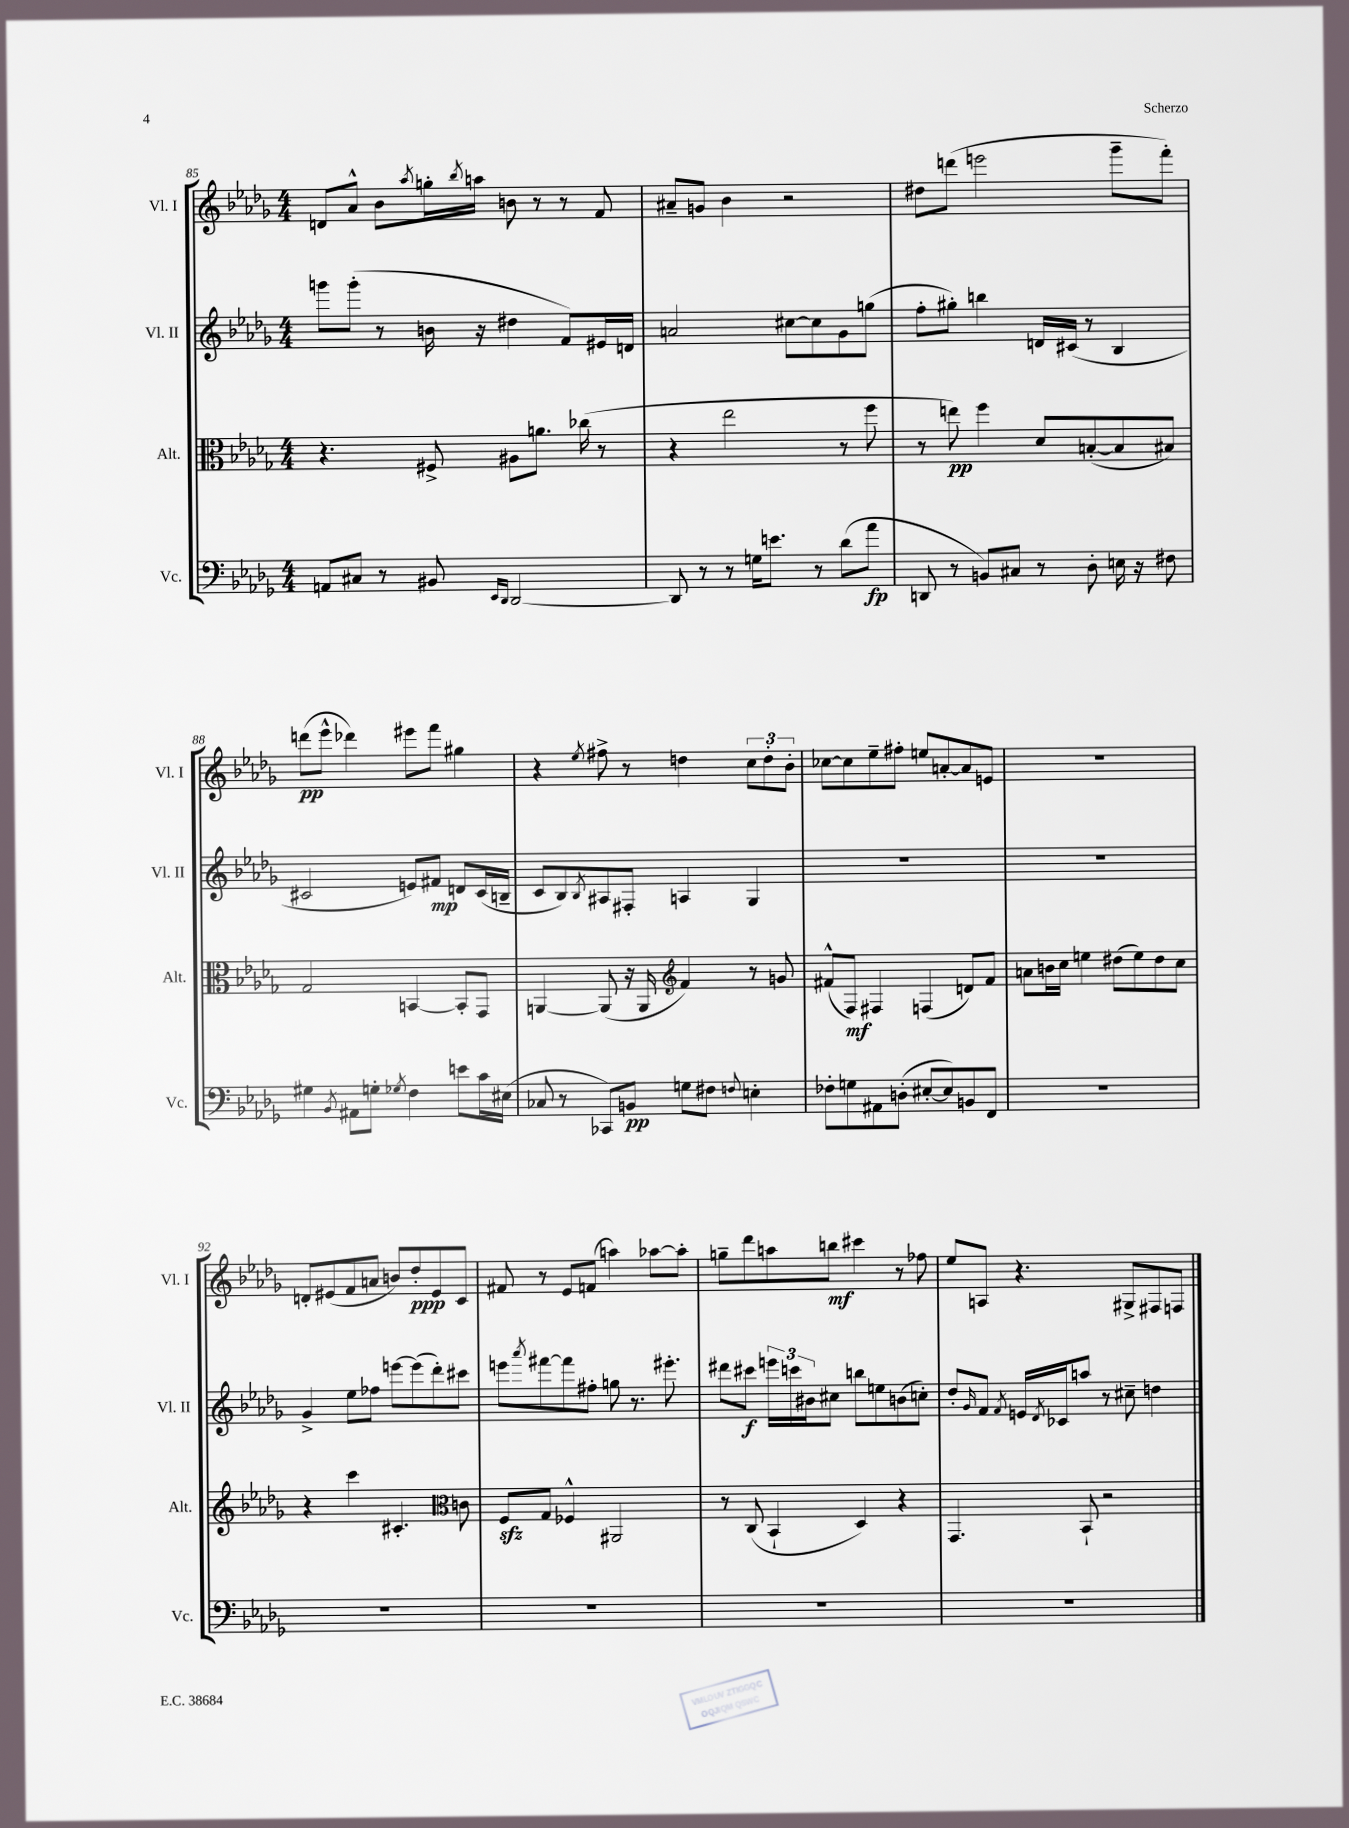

**kern	**dynam	**kern	**dynam	**kern	**dynam	**kern	**dynam
*part4	*part4	*part3	*part3	*part2	*part2	*part1	*part1
*staff4	*staff4	*staff3	*staff3	*staff2	*staff2	*staff1	*staff1
*I"Vc.	*	*I"Alt.	*	*I"Vl. II	*	*I"Vl. I	*
*I'Vc.	*	*I'Alt.	*	*I'Vl. II	*	*I'Vl. I	*
*clefF4	*	*clefC3	*	*clefG2	*	*clefG2	*
*k[b-e-a-d-g-]	*	*k[b-e-a-d-g-]	*	*k[b-e-a-d-g-]	*	*k[b-e-a-d-g-]	*
*M4/4	*	*M4/4	*	*M4/4	*	*M4/4	*
=85	=85	=85	=85	=85	=85	=85	=85
8AAn/L	.	4.r	.	8gggn\L	.	8dn/L	.
8C#X/J	.	.	.	(8ggg'\J	.	8a-^^/J	.
8r	.	.	.	8r	.	8b-\L	.
.	.	.	.	.	.	8qaa-/	.
8BB#X/	.	8F#X^/	.	16bn\	.	16ggn'\L	.
.	.	.	.	.	.	8qbb-/	.
.	.	.	.	16r	.	16aan\JJ	.
16qqEE-/LL	.	.	.	.	.	.	.
16qqDD-/JJ	.	.	.	.	.	.	.
[2DD-/	.	8A#X\L	.	4dd#X\	.	8bn\	.
.	.	8.an\J	.	.	.	8r	.
.	.	.	.	8f/L)	.	8r	.
.	.	(16cc-X\	.	.	.	.	.
.	.	8r	.	16e#X/L	.	8f/	.
.	.	.	.	16dn/JJ	.	.	.
=86	=86	=86	=86	=86	=86	=86	=86
8DD-/]	.	4r	.	2an/	.	8a#X~/L	.
8r	.	.	.	.	.	8gn/J	.
8r	.	2ee-\	.	.	.	4b-\	.
16Gn\KL	.	.	.	.	.	.	.
8.en\J	.	.	.	.	.	.	.
.	.	.	.	[8cc#X\L	.	2r	.
8r	.	.	.	8cc#\]	.	.	.
(8d-\L	.	8r	.	8g-\	.	.	.
8a-\J	fp	8ff\	.	(8ggn\J	.	.	.
=87	=87	=87	=87	=87	=87	=87	=87
8DDn/	.	8r	.	8ff'\L	.	8dd#X\L	.
8r	.	8een\)	pp	8gg#X'\J)	.	(8dddn\J	.
8BBn/L)	.	4ff\	.	4bbn\	.	2eeen\	.
8C#X/J	.	.	.	.	.	.	.
8r	.	8d-/L	.	16dn/LL	.	.	.
.	.	.	.	(16c#X/JJ	.	.	.
8D-'\	.	([8Bn'/	.	8r	.	.	.
16En\	.	8B/]	.	4B-/	.	8ggg-~\L	.
16r	.	.	.	.	.	.	.
8F#X\	.	8B#X/J)	.	.	.	8fff'\J)	.
!!LO:LB:g=z
=88	=88	=88	=88	=88	=88	=88	=88
4G#X\	.	2G-/	.	2c#X/	.	(8dddn\L	pp
.	.	.	.	.	.	8eee-^^\J	.
8qBB-/	.	.	.	.	.	.	.
8AA#X\L	.	.	.	.	.	4ddd-X\)	.
8Gn'\J	.	.	.	.	.	.	.
8qG-X/	.	.	.	.	.	.	.
4F\	.	[4BBn/	.	8en/L)	.	8eee#X\L	.
.	.	.	.	8f#X/J	mp	8fff\J	.
8en\L	.	8BB'/L]	.	8dn/L	.	4gg#X\	.
16c\L	.	8GG-/J	.	(16c#/L	.	.	.
(16E#X\JJ	.	.	.	16Bn~/JJ	.	.	.
=89	=89	=89	=89	=89	=89	=89	=89
8C-X/	.	[4AAn/	.	8c/L	.	4r	.
8r	.	.	.	8B-/)	.	.	.
.	.	.	.	8qB-/	.	8qee-/	.
8CC-X/L)	.	(8AA/]	.	8A#X/	.	8ff#X^\	.
8BBn/J	pp	16r	.	8F#X'/J	.	8r	.
.	.	16AA/	.	.	.	.	.
*	*	*clefG2	*	*	*	*	*
8Gn\L	.	4f/)	.	4An/	.	4ddn\	.
8F#X\J	.	.	.	.	.	.	.
8qqFn/	.	.	.	.	.	.	.
4En'\	.	8r	.	4G-/	.	12cc\L	.
.	.	.	.	.	.	12dd'\	.
.	.	8gn/	.	.	.	.	.
.	.	.	.	.	.	12b-'\J	.
=90	=90	=90	=90	=90	=90	=90	=90
8F-X'\L	.	(8f#X^^/L	.	1r	.	[8cc-X\L	.
8Gn\	.	8F/J)	mf	.	.	8cc-\]	.
8AA#X\	.	4F#X/	.	.	.	8ee-~\	.
(8Dn'\J	.	.	.	.	.	8ff#X'\J	.
[8E#X'/L	.	(4Fn/	.	.	.	8een/L	.
8E#/])	.	.	.	.	.	[8an'/	.
8BBn/	.	8dn/L)	.	.	.	8a/]	.
8FF/J	.	8f#/J	.	.	.	8en/J	.
=91	=91	=91	=91	=91	=91	=91	=91
1r	.	8an\L	.	1r	.	1r	.
.	.	16bn\L	.	.	.	.	.
.	.	16cc\JJ	.	.	.	.	.
.	.	4een\	.	.	.	.	.
.	.	(8dd#X\L	.	.	.	.	.
.	.	8ee\)	.	.	.	.	.
.	.	8dd#\	.	.	.	.	.
.	.	8cc\J	.	.	.	.	.
!!LO:LB:g=z
=92	=92	=92	=92	=92	=92	=92	=92
1r	.	4r	.	4g-^/	.	8dn'/L	.
.	.	.	.	.	.	(8e#X/	.
.	.	4ccc\	.	8ee-\L	.	8f/	.
.	.	.	.	8ff-X\J	.	8an/J	.
.	.	4.c#X'/	.	[8eeen\L	.	8bn/L)	.
.	.	.	.	(8eee\]	.	8dd-'/	ppp
.	.	.	.	8ddd-'\)	.	8e#/	.
*	*	*clefC3	*	*	*	*	*
.	.	8cn\	.	8ccc#X\J	.	8c/J	.
=93	=93	=93	=93	=93	=93	=93	=93
1r	.	8Fzz/L	.	8eeen\L	.	8f#X/	.
.	.	.	.	8qaaa-/	.	.	.
.	.	8G-/J	.	[8fff#X\	.	8r	.
.	.	4F-X^^/	.	8fff#\]	.	8e-/L	.
.	.	.	.	8ff#X'\J	.	(8fn/J	.
.	.	2AA#X/	.	8ggn\	.	4aan\)	.
.	.	.	.	8.r	.	.	.
.	.	.	.	.	.	[8aa-X\L	.
.	.	.	.	8.eee#X'\	.	.	.
.	.	.	.	.	.	8aa-'\J]	.
=94	=94	=94	=94	=94	=94	=94	=94
1r	.	8r	.	8ddd#X\L	.	8ggn~\L	.
.	.	(8C/	.	8ccc#X\J	f	8ddd-\	.
.	.	4BB-`/	.	24eeen\LL	.	8aan\	.
.	.	.	.	24cccn\	.	.	.
.	.	.	.	24b#X\J	.	.	.
.	.	.	.	8cc#X\J	.	8bbn\J	mf
.	.	4D-/)	.	8bbn\L	.	4ccc#X\	.
.	.	.	.	8een\	.	.	.
.	.	4r	.	(8bn\	.	8r	.
.	.	.	.	8ccn'\J)	.	8ff-X\	.
=95	=95	=95	=95	=95	=95	=95	=95
1r	.	4.GG-/	.	8dd-'/L	.	8ee-/L	.
.	.	.	.	16qqg-/	.	.	.
.	.	.	.	8f/J	.	8An/J	.
.	.	.	.	8qf/	.	.	.
.	.	.	.	16en/LL	.	4.r	.
.	.	.	.	8qd-/	.	.	.
.	.	.	.	16c-X/J	.	.	.
.	.	8BB-`/	.	8aan/J	.	.	.
.	.	2r	.	8r	.	.	.
.	.	.	.	8cc#X~\	.	8G#X^/L	.
.	.	.	.	4ddn\	.	8F#X/	.
.	.	.	.	.	.	8Fn/J	.
==	==	==	==	==	==	==	==
*-	*-	*-	*-	*-	*-	*-	*-
